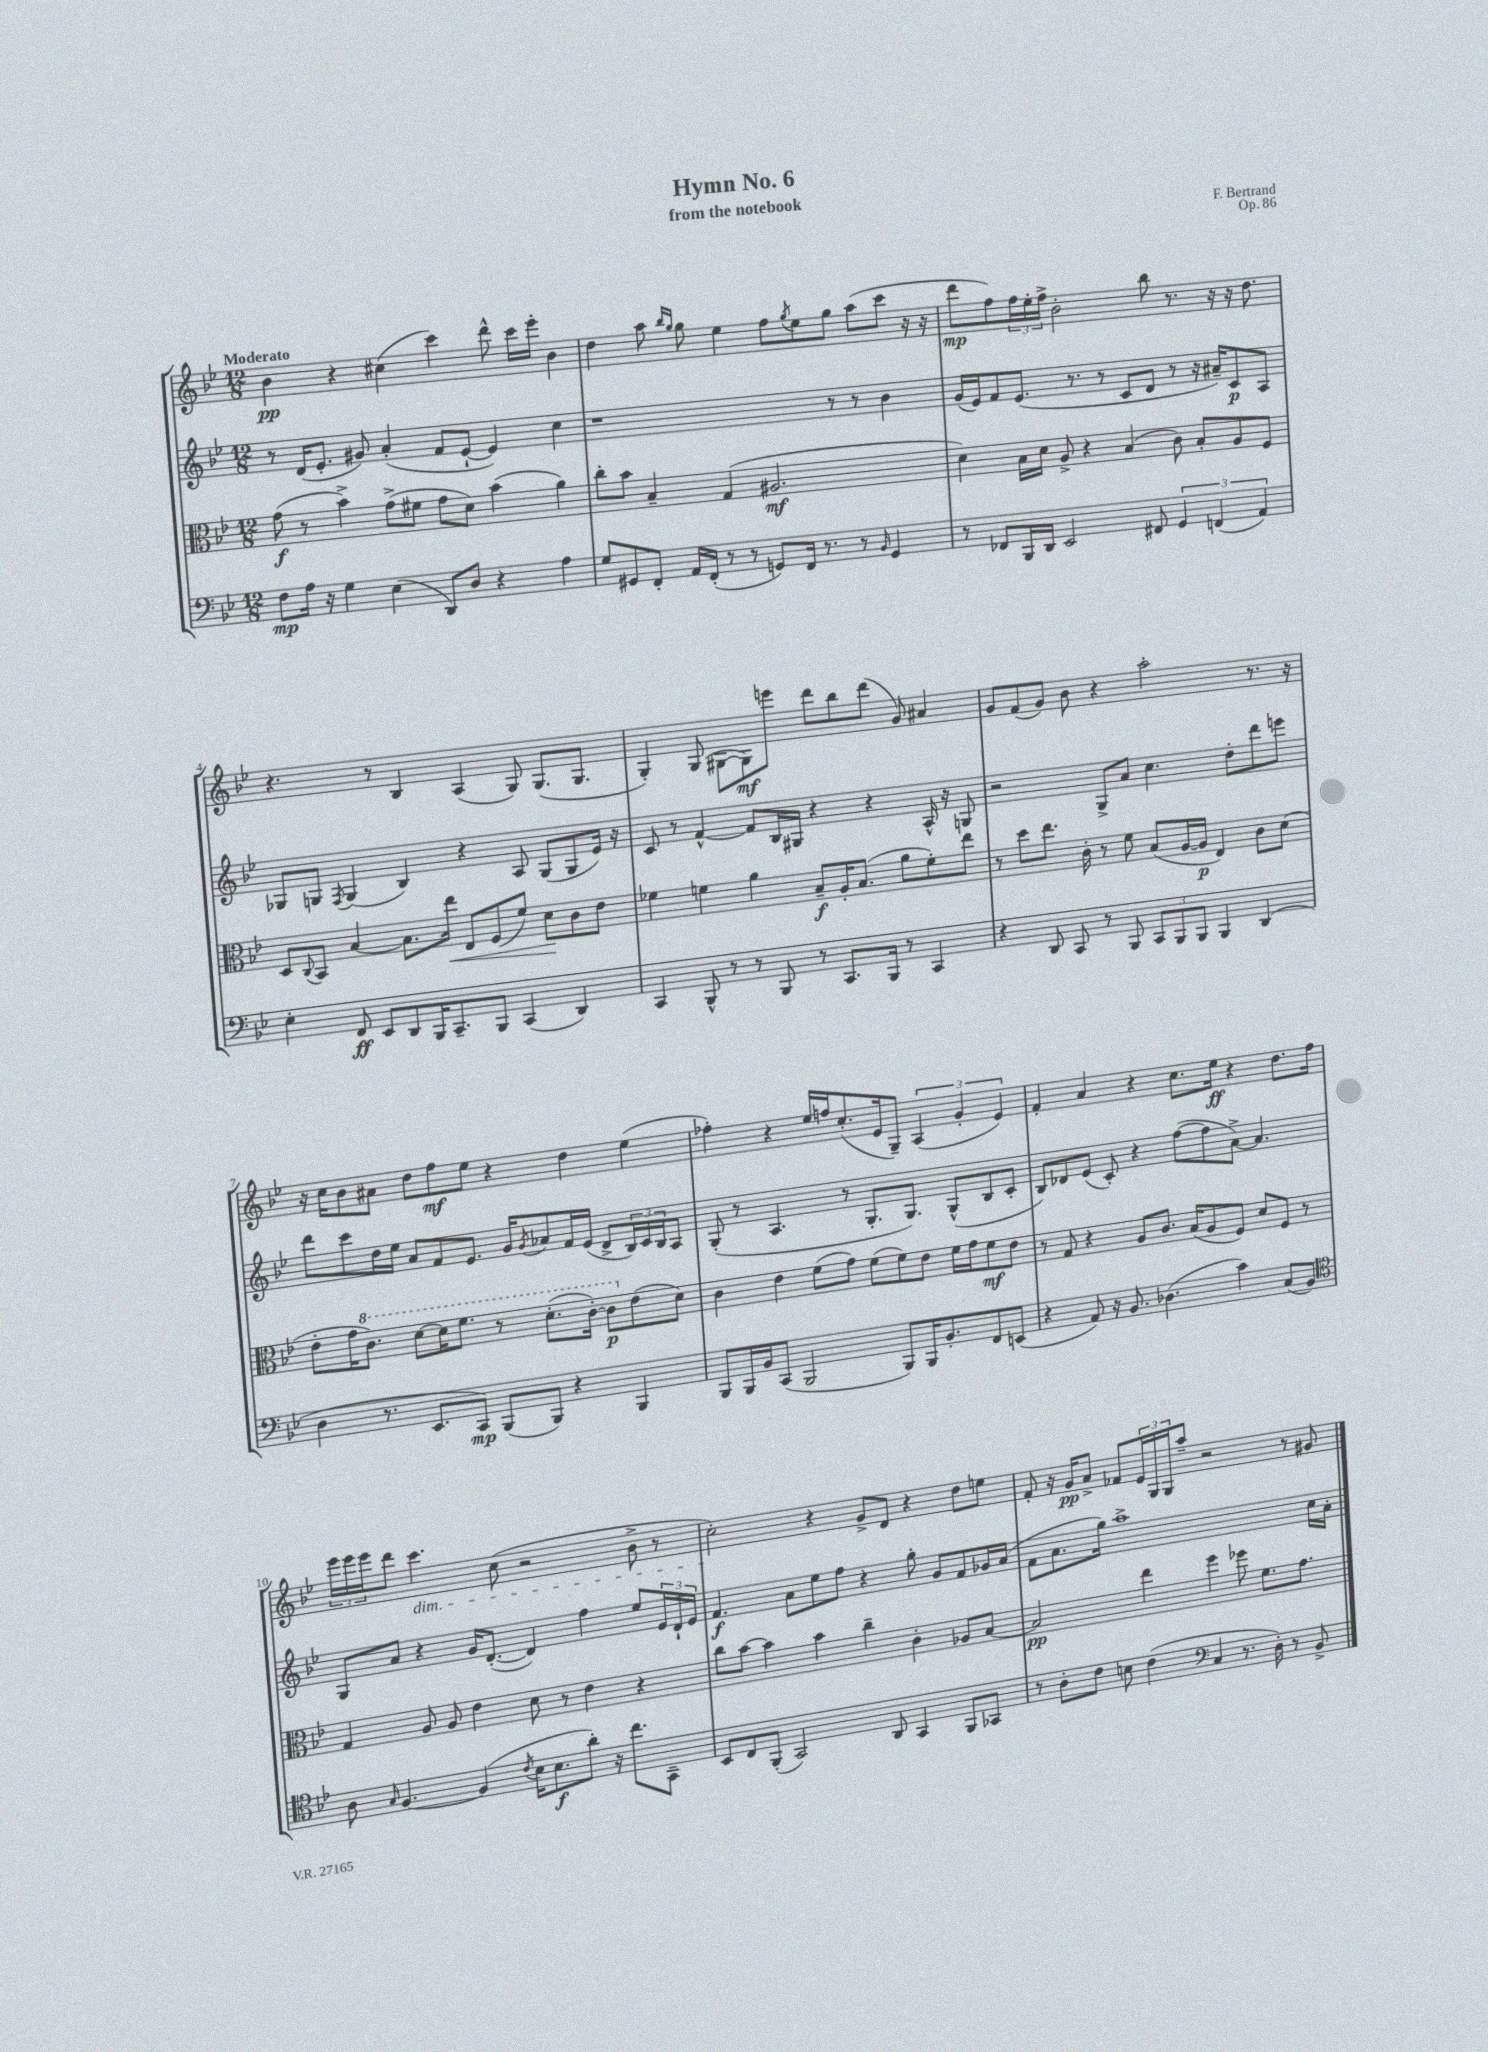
\header { title = "Hymn No. 6" composer = "F. Bertrand" subtitle = "from the notebook" opus = "Op. 86" }
<<
\new StaffGroup <<
\new Staff = "s0" {
    \clef treble \key bes \major \numericTimeSignature \time 12/8 \tempo "Moderato"
    bes'4\pp r4 cis''4( c'''4) d'''8-^ c'''16 ees'''16-. bes'4 |
    d''4 a''8 \grace { bes''16 g''16 } g''8 ees''4 f''8 \acciaccatura { g''8 } ees''8 g''8 a''8( c'''8 r16 r16 |
    d'''8\mp f''8) \tuplet 3/2 { f''16 ees''16-. f''16-> } bes'2-. bes''8 r8. r16 r16 d''8. |
    r4. r8 bes4 a4( g8) g8.( g8. |
    g4-.) g8( gis8~ gis8\mf) e'''8 d'''8 bes''8 d'''8( g'8) ais'4 |
    g'8 f'8( g'8) bes'8 r4 a''2-. r8. r16 |
    r16 c''16 bes'8 ais'8 d''8 f''8\mf ees''8 r4 d''4 ees''4( |
    fes''4-.) r4 ees''16 f''16 c''8.-.( ees'16 g8--) \tuplet 3/2 { a4( g'4-. ees'4) } |
    f'4-. a'4 r4 c''8. ees''16\ff r4 d''8. f''16 |
    \tuplet 3/2 { ees'''16 ees'''16 ees'''16 } d'''8 c'''4.\dim c''8( r2 bes'8-> r8 |
    c''2-.\!) r4 g'8-> d'8 r4 d''8 e''8 |
    f'8-. r16 g'16\pp a'8-> fes'8 \tuplet 3/2 { ees'16 g16 g16 } a''8-- r2 r8 gis'8 \bar "|." |
}
\new Staff = "s1" {
    \clef treble \key bes \major \numericTimeSignature \time 12/8
    r8 d'16( ees'8.-. gis'8) a'4-.( f'8 ees'8~-! ees'4) c''4 |
    r1 r8 r8 bes'4 |
    g'16( ees'16) f'8 ees'8.( r8. r8 c'8 d'8 r8 r16 ais'16--) c'8\p a8 |
    ges8 g8 \acciaccatura { f8 } g4( bes4) r4 a8 g8( g8 ees'16) r16 |
    c'8 r8 f'4~-^ f'8 bes16 gis16 r4 r4 a16-^ r16 g8 |
    r2 g8-> a'8 c''4. d''8-. d'''8 e'''8 |
    d'''8 c'''8 d''16 ees''16 a'8 f'8 ees'8. g'16 \acciaccatura { g'8 } aes'8 f'16 ees'16( d'8-> \tuplet 3/2 { bes16) c'16 bes16 } a8 |
    g8-.( r8 a4. r8 g8.-. g8.) g8-^( bes8 c'8-. |
    bes8) des'8 ees'8( c'8-.) r4 f''8~( f''8 a'8~->) a'4. |
    g8 a'8 r4 g'16 d'8.~-.( d'4) f''4 ees''8 \tuplet 3/2 { ees'16 d'16-! ees'16 } |
    f'4.\f a'8 ees''8 f''8 r4 g''8-. g'8 f'8 ges'16 a'16( |
    f'8 a'8. g''16) a''1-> c''16 a'16-. \bar "|." |
}
\new Staff = "s2" {
    \clef alto \key bes \major \numericTimeSignature \time 12/8
    g'8\f( r8 bes'4->) g'8->( fis'8 g'8 d'8) bes'4( a'4) |
    c''8-. bes'8 bes4-- g4( ais2.\mf |
    d'4) bes16 d'16 a8-> r4 bes4( c'8) bes8-. a8 f8 |
    d8 \appoggiatura { c8 } bes,8 bes4~ bes8. ees''16\< ees8 f8( f'8) d'8\! c'8 ees'8 |
    fes'4 f'4 a'4 bes8--\f a16-. bes8.( a'8 f'8-.) ees''8 |
    r8 d''8 ees''8. c'16-. r8 f'8 bes8( a16~ a16\p ees4) c'8 d'8( |
    ees'8-. g'16 \ottava #1 c''8.) d''8~ d''16 f''8. r8 d''8.-.( c''16~-.) c''8\p \ottava #0 ees'8( d'8) |
    c'4 ees'4 f'8( g'8) f'8( f'8) ees'8 f'16 g'16 f'8\mf ees'8 |
    r8 g8 r4 a8 c'8. bes16( a8 f8) d'8 f8 r8 |
    g4 a8 a8 ees'4 d'8 r8 ees'4 r4 |
    c''8 bes'8~ bes'4 bes'4 c''4-- c'4-. aes8 bes8~ |
    bes2\pp ees''4 f''4 fes''8 f'8. g'8. \bar "|." |
}
\new Staff = "s3" {
    \clef bass \key bes \major \numericTimeSignature \time 12/8
    f8\mp a16 r16 g4 ees4( d,8) d8 r4 a4 |
    g8 gis,8 f,8-. a,16 f,16-.( r8 r8 g,8) f,16 r8. r8 \grace { bes,16 } g,4 |
    r8 fes,8 bes,,16 d,16 ees,2 fis,8 \tuplet 3/2 { g,4 f,4( a,4) } |
    ees4-. f,8\ff ees,8 d,8 bes,,16 c,8.-- bes,,8 c,4( d,4) |
    c,4 bes,,8-^ r8 r8 bes,,8 r8 c,8. bes,,16 r8 c,4 |
    r4 d,8 c,8 r8 bes,,8 \tuplet 3/2 { c,8 bes,,8 bes,,8 } bes,,4 d,4( |
    d4 r8. ees,8. c,8\mp) bes,,8( bes,,8) r4 bes,,4 |
    bes,,8 bes,,16 bes,16 c,8( bes,,2 bes,,8) bes,,16 bes,8.-. f,8 e,8( |
    r4 a,8) r16 bes,8. des4.( c'4) c8( bes,8) |
    \clef tenor a8 \grace { g16 } f4.~ f4( \acciaccatura { c'8 } bes16 bes8.\f a'8-.) r16 c''8. g,8-- |
    bes,8 c8 f,8-.( g,2) a,8 g,4 f,8 ges,8 |
    r8 a8-. c'8 b8 c'4( \clef bass c4 r8. d16-.) r8 bes,8-> \bar "|." |
}
>>
>>
